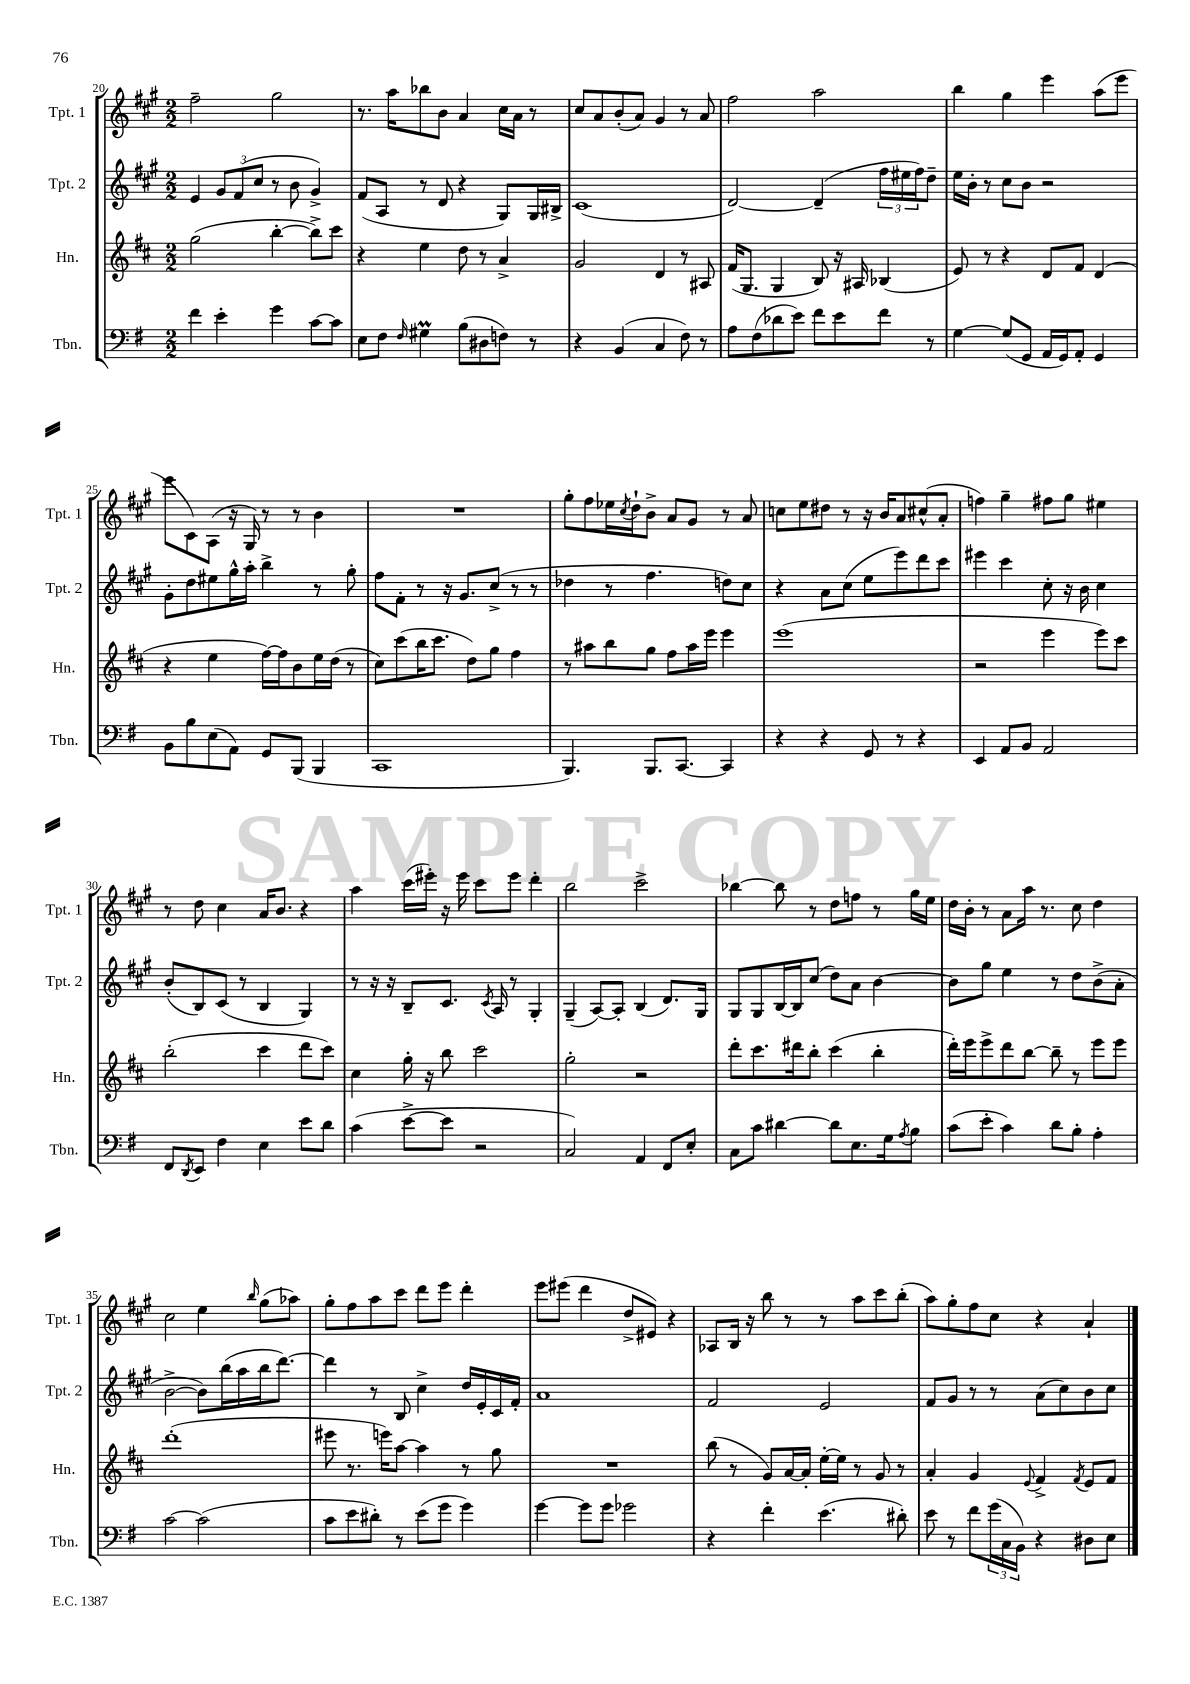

**kern	**kern	**kern	**kern
*part4	*part3	*part2	*part1
*staff4	*staff3	*staff2	*staff1
*I"Tbn.	*I"Hn.	*I"Tpt. 2	*I"Tpt. 1
*I'Tbn.	*I'Hn.	*I'Tpt. 2	*I'Tpt. 1
*clefF4	*clefG2	*clefG2	*clefG2
*k[f#]	*k[f#c#]	*k[f#c#g#]	*k[f#c#g#]
*M2/2	*M2/2	*M2/2	*M2/2
=20	=20	=20	=20
4f#\	(2gg\	4e/	2ff#~\
4e'\	.	12g#/L	.
.	.	(12f#/	.
.	.	12cc#/J	.
4g\	[4bb'\	8r	2gg#\
.	.	8b\	.
[8c\L	8bb^\L])	4g#^/)	.
8c\J]	8ccc#\J	.	.
=21	=21	=21	=21
8E\L	4r	(8f#/L	8.r
8F#\J	.	8A/J	.
.	.	.	16aa\KL
16qqF#/	.	.	.
4G#Xm\	4ee\	8r	8bb-X\
.	.	8d/	8b\J
(8B\L	8dd\	4r	4a/
8D#X\	8r	.	.
8Fn\J)	4a^/	8G#/L)	16cc#\LL
.	.	.	16a\JJ
8r	.	16G#/L	8r
.	.	16B#X^/JJ	.
=22	=22	=22	=22
4r	2g/	(1c#	8cc#/L
.	.	.	8a/
(4BB/	.	.	(8b'/
.	.	.	8a/J)
4C/	4d/	.	4g#/
8F#\)	8r	.	8r
8r	8A#X/	.	8a/
=23	=23	=23	=23
8A\L	(16f#/KL	[2d/)	2ff#\
.	8.G/J	.	.
(8F#\	.	.	.
8d-X\	4G/	.	.
8e\J)	.	.	.
8f#\L	8B/)	(4d~/]	2aa\
8e\	16r	.	.
.	16A#X/	.	.
8f#\J	(4B-X/	24ff#\LL	.
.	.	24ee#X\	.
.	.	24ff#\J)	.
8r	.	8dd~\J	.
=24	=24	=24	=24
[4G\	8e/)	16ee\LL	4bb\
.	.	16b'\JJ	.
.	8r	8r	.
(8G/L]	4r	8cc#\L	4gg#\
8GG/J	.	8b\J	.
16AA/LL	8d/L	2r	4eee\
16GG/J)	.	.	.
8AA'/J	8f#/J	.	.
4GG/	(4d/	.	(8aa\L
.	.	.	8eee\J
!!LO:LB:g=z
=25	=25	=25	=25
8BB\L	4r	8g#'\L	8eee\L
8B\	.	8dd\	8c#\)
(8E\	4ee\	8ee#X\	(8A\J
8AA\J)	.	16gg#^^\L	16r
.	.	16aa'\JJ	16G#/)
8GG/L	[16ff#\LL)	4bb^\	8r
.	16ff#\J]	.	.
(8BBB/J	8b\	.	8r
4BBB/	16ee\L	8r	4b\
.	(16dd\JJ	.	.
.	8r	8gg#'\	.
=26	=26	=26	=26
1CC	8cc#\L)	8ff#\L	1r
.	(8ccc#\	8f#'\J	.
.	16bb\K	8r	.
.	8.ccc#\J	.	.
.	.	16r	.
.	.	8.g#/L	.
.	8dd\L)	.	.
.	8gg\J	(8cc#^/J	.
.	4ff#\	8r	.
.	.	8r	.
=27	=27	=27	=27
4.BBB/)	8r	4dd-X\	8gg#'\L
.	8aa#X\L	.	8ff#\
.	8bb\	8r	16ee-X\L
.	.	.	8qcc#/
.	.	.	16dd`\J
8.BBB/L	8gg\J	4.ff#\	8b^\J
.	8ff#\L	.	8a/L
[8.CC/J	.	.	.
.	16aa#\L	.	8g#/J
.	16eee\JJ	.	.
4CC/]	4eee\	8ddn\L)	8r
.	.	8cc#\J	8a/
=28	=28	=28	=28
4r	(1eee	4r	8ccn\L
.	.	.	8ee\
4r	.	8a\L	8dd#X\J
.	.	(8cc#\J	8r
8GG/	.	8ee\L	16r
.	.	.	16b/KL
8r	.	8eee\)	8a/
4r	.	8ddd\	(8cc#X^^/
.	.	8ccc#\J	8a'/J
=29	=29	=29	=29
4EE/	2r	4eee#X\	4ffn\)
8AA/L	.	4ccc#\	4gg#~\
8BB/J	.	.	.
2AA/	4eee\	8cc#'\	8ff#X\L
.	.	16r	8gg#\J
.	.	16b\	.
.	8eee\L)	4cc#\	4ee#X\
.	8ccc#\J	.	.
!!LO:LB:g=z
=30	=30	=30	=30
8FF#/L	(2bb'\	(8b'/L	8r
8qDD/	.	.	.
8EE/J	.	8B/)	8dd\
4F#\	.	(8c#/J	4cc#\
.	.	8r	.
4E\	4ccc#\	4B/	16a/KL
.	.	.	8.b/J
8e\L	8ddd\L	4G#/)	4r
8d\J	8ccc#\J)	.	.
=31	=31	=31	=31
(4c\	4cc#\	8r	4aa\
.	.	16r	.
.	.	16r	.
[8e^\L	16gg'\	8B~/L	(16ccc#\LL
.	16r	.	16eee#X'\JJ)
8e\J]	8bb\	8.c#/J	16r
.	.	.	16eee#\
2r	2ccc#\	.	8ccc#\L
.	.	8qc#/	.
.	.	16A/	.
.	.	8r	8eee#\J
.	.	4G#'/	4ddd'\
=32	=32	=32	=32
2C/)	2gg'\	(4G#~/	2bb\
.	.	[8A/L)	.
.	.	8A'/J]	.
4AA/	2r	(4B/	2ccc#^\
8FF#/L	.	8.d/L)	.
8E'/J	.	.	.
.	.	16G#/Jk	.
=33	=33	=33	=33
8C\L	8ddd'\L	8G#/L	[4bb-X\
8c\J	8.ccc#\	8G#/	.
[4d#X\	.	[16B/L	8bb-\]
.	16ddd#X\k	16B/J]	.
.	8bb'\J	(8cc#/J	8r
8d#\L]	(4ccc#\	8dd\L)	8dd\L
8.E\	.	8a\J	8ffn\J
.	4bb'\	[4b\	8r
16G\k	.	.	.
8qA/	.	.	.
8B\J	.	.	16gg#\LL
.	.	.	16ee\JJ
=34	=34	=34	=34
(8c\L	16ddd'\LL)	8b\L]	16dd\LL
.	16eee\J	.	16b'\JJ
8e'\J	8eee^\	8gg#\J	8r
4c\)	8ddd\	4ee\	8a\L
.	[8bb\J	.	16aa\Jk
.	.	.	8.r
8d\L	8bb~\]	8r	.
8B'\J	8r	8dd\L	8cc#\
4A'\	8eee\L	(8b^\	4dd\
.	8eee\J	8a'\J	.
!!LO:LB:g=z
=35	=35	=35	=35
[2c\	(1ddd'	[2b^\	2cc#\
(2c\]	.	8b\L])	4ee\
.	.	(16bb\L	.
.	.	16aa\	.
.	.	.	16qqbb/
.	.	16bb\J	(8gg#\L
.	.	[8.ddd\J)	.
.	.	.	8aa-X\J)
=36	=36	=36	=36
8c\L	8eee#X\	4ddd\]	8gg#'\L
8e\	8.r	.	8ff#\
8d#X'\J)	.	8r	8aa\
.	16eeen\KL)	.	.
8r	[8aa\J	8B/	8ccc#\J
(8e\L	4aa\]	4cc#^\	8ddd\L
8g\J	.	.	8eee\J
4g\)	8r	16dd/LL	4ddd'\
.	.	16e'/	.
.	8gg\	16c#/	.
.	.	16f#'/JJ	.
=37	=37	=37	=37
[4g\	1r	1a	8eee\L
.	.	.	(8eee#X\J
8g\L]	.	.	4ddd\
8g\J	.	.	.
2g-X\	.	.	8dd^/L
.	.	.	8e#X/J)
.	.	.	4r
=38	=38	=38	=38
4r	(8bb\	2f#/	8A-X/L
.	8r	.	16B/Jk
.	.	.	16r
4f#'\	8g/L)	.	8bb\
.	[16a/L	.	8r
.	16a'/JJ]	.	.
(4.e\	[16ee'\LL	2e/	8r
.	16ee\JJ]	.	.
.	8r	.	8aa\L
.	8g/	.	8ccc#\
8d#X'\)	8r	.	(8bb'\J
=39	=39	=39	=39
8e\	4a'/	8f#/L	8aa\L)
8r	.	8g#/J	8gg#'\
8f#\L	4g/	8r	8ff#\
(24g\L	.	8r	8cc#\J
24C\	.	.	.
24BB\JJ)	.	.	.
.	8qqe/	.	.
4r	4f#^/	(8a\L	4r
.	.	8cc#\)	.
.	8qf#/	.	.
8D#X\L	8e/L	8b\	4a`/
8E\J	8f#/J	8cc#\J	.
==	==	==	==
*-	*-	*-	*-
